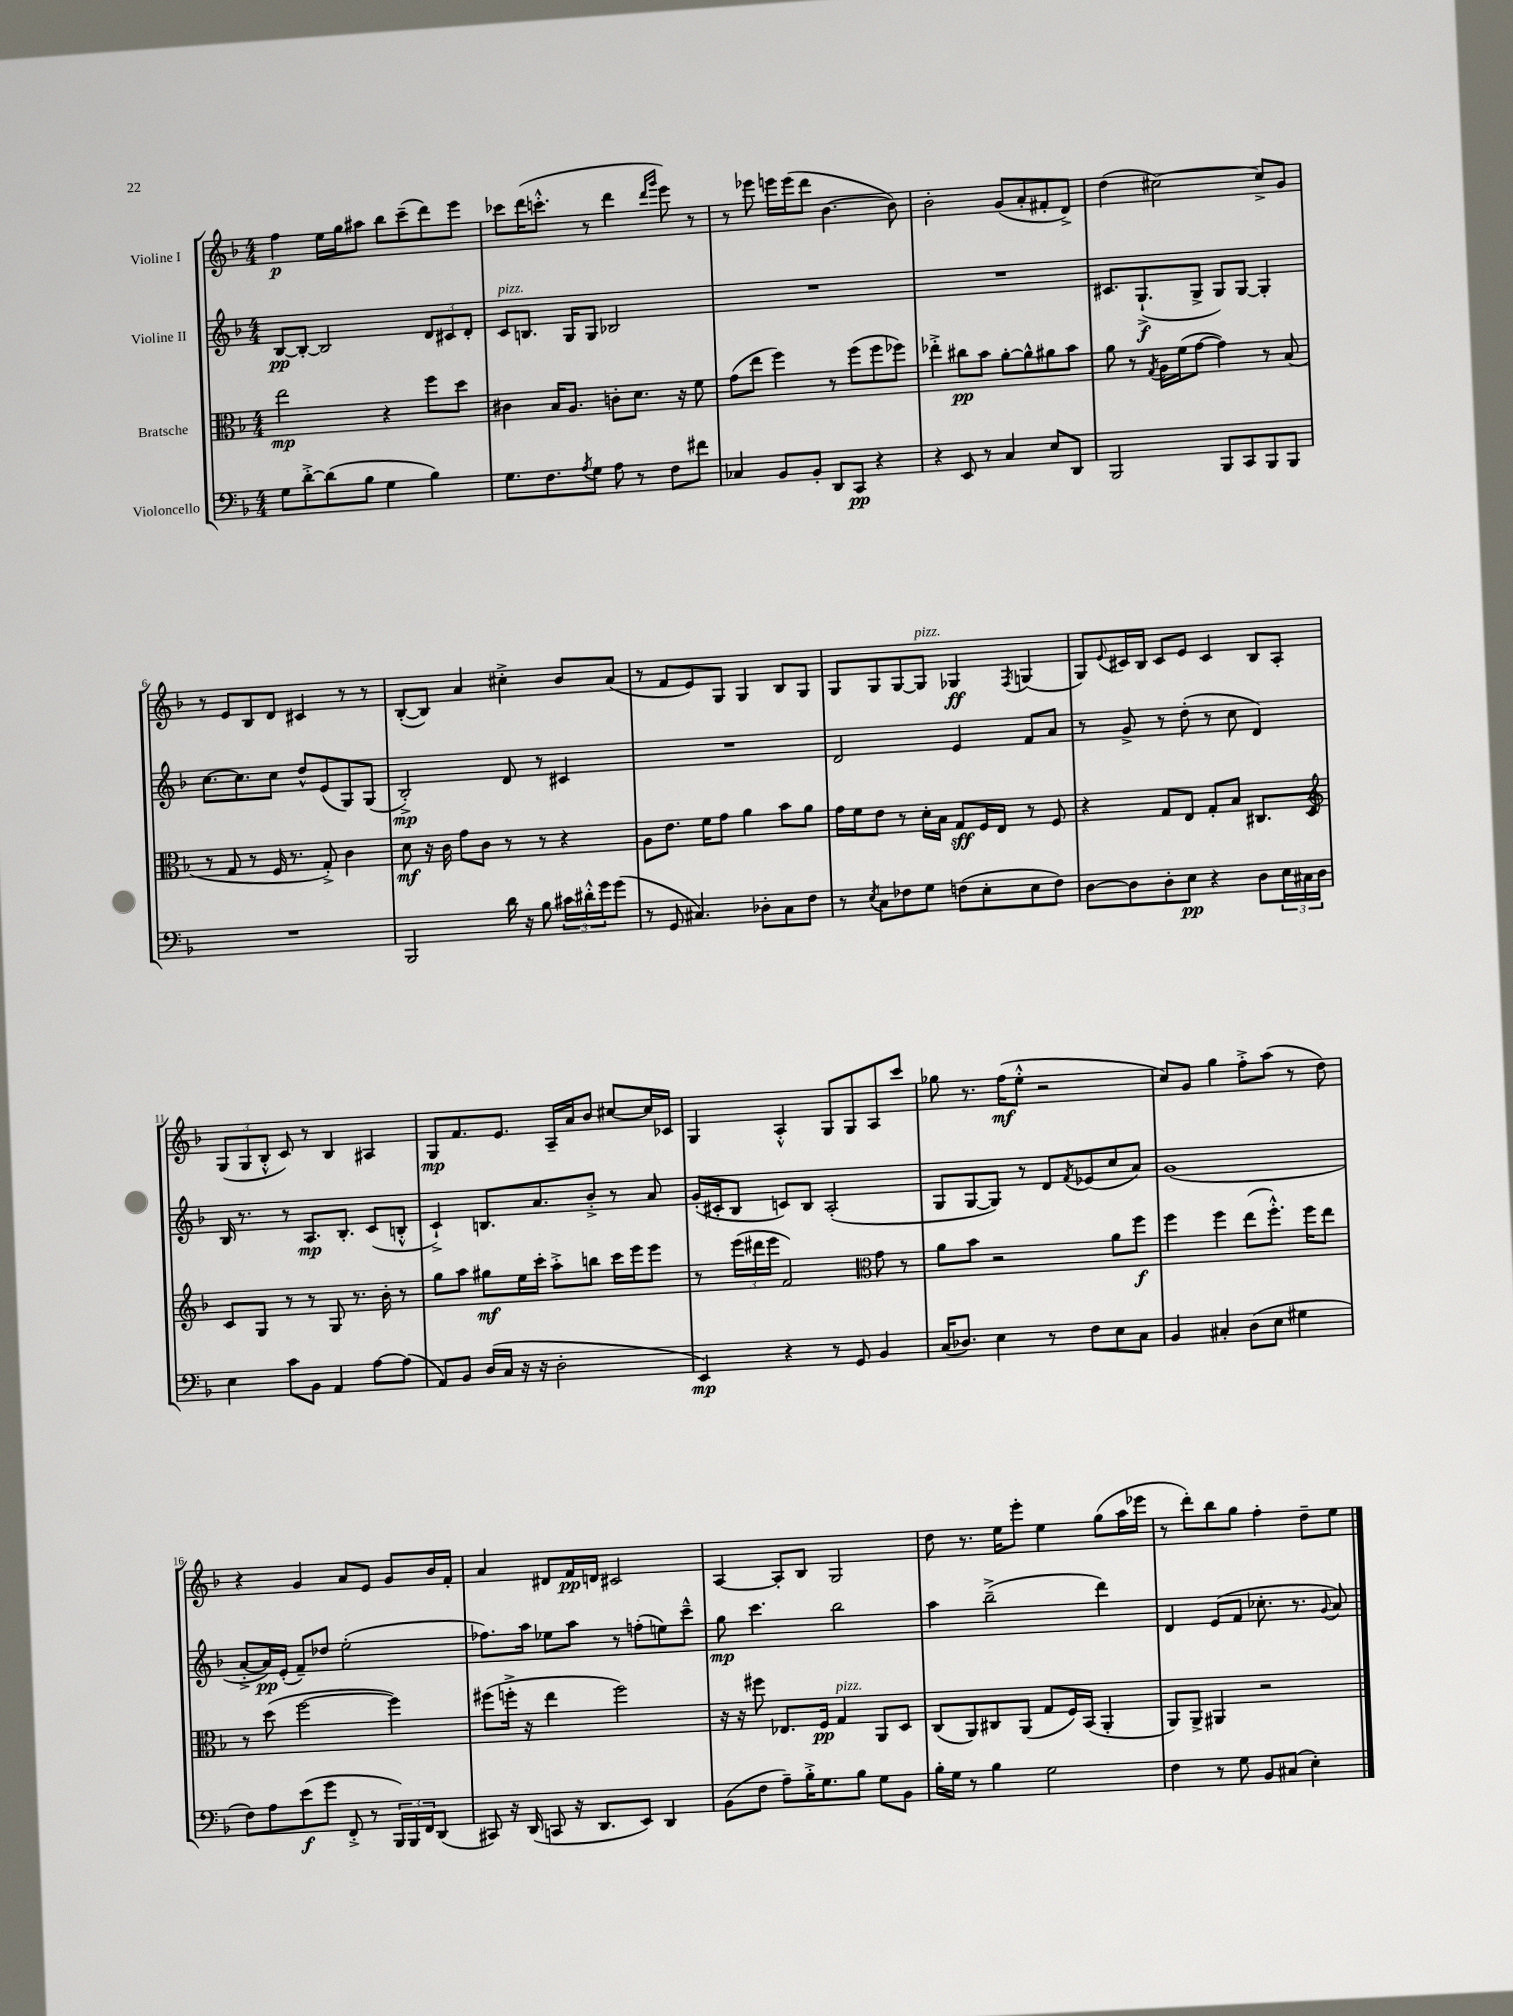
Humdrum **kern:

**kern	**kern	**kern	**kern
*staff4	*staff3	*staff2	*staff1
*clefF4	*clefC3	*clefG2	*clefG2
*k[b-]	*k[b-]	*k[b-]	*k[b-]
*M4/4	*M4/4	*M4/4	*M4/4
8G	2ee	[8B-	4ff
[8d'^	.	8B-'_	.
(8d]	.	2B-]	16ee
.	.	.	16gg
8B-	.	.	8aa#
4G	4r	.	8bb-
.	.	.	(8ccc~
4B-)	8ff	12d	8ddd)
.	.	12c#	.
.	8dd	.	8eee
.	.	12d'	.
=	=	=	=
8.G	4c#	8c	8ccc-
.	.	8.B	(16ddd
8.F	.	.	8.ccc'^^
.	16B-	.	.
.	8.A	16G	.
8qA	.	.	.
8G	.	8G	8r
8A	8c'	2B-	4ddd
8r	8.d	.	.
.	.	.	16qqddd
.	.	.	16qqggg
8F	.	.	8eee)
.	16r	.	.
8f#	8f	.	8r
=	=	=	=
4C-	(8g	1r	8r
.	8ee	.	8eee-
8BB-	4ff)	.	16eee
.	.	.	(16eee
8BB-'	.	.	8ddd
8DD	8r	.	[4.b-
8CC	(8ff	.	.
4r	8ff	.	.
.	8ff-)	.	8b-])
=	=	=	=
4r	4ee-'^	1r	2b-'
8EE	8cc#	.	.
8r	8b-	.	.
4C	[8a'	.	(8g
.	8a^^]	.	8a'
8E	8a#	.	8f#'
8DD	8b-	.	8d^)
=	=	=	=
2BBB-	8a	8.c#	(4dd
.	8r	.	.
.	.	(8.G`^	.
.	8qG	.	.
.	16A	.	[2cc#)
.	(16f	.	.
.	[8g	8G^	.
8BBB-	4g])	8G)	.
8CC	.	[8G	.
8BBB-	8r	4G']	8cc#^]
8BBB-	(8B-	.	8g
=	=	=	=
1r	8r	[8.cc	8r
.	8G	.	8e
.	.	8.cc]	.
.	8r	.	8B-
.	16F	8cc	8d
.	8.r	.	.
.	.	8dd^^	4c#
.	8G'^)	(8e	.
.	4c	8G)	8r
.	.	(8G	8r
=	=	=	=
2BBB-	8d	2B-'^)	([8B-'
.	16r	.	8B-])
.	16c	.	.
.	8g	.	4a
.	8c	.	.
16d	8r	8d	4cc#'^
16r	.	.	.
8B-	8r	8r	.
24c#	4r	4c#	8b-
24d#'^^	.	.	.
24g	.	.	.
(8g	.	.	(8a
=	=	=	=
8r	8A	1r	8r
8GG	8.e	.	8f
4.C#)	.	.	8e)
.	16f	.	.
.	8g	.	8G
.	4a	.	4G
8D-'	.	.	.
8C#	8b-	.	8B-
8F	8a	.	8G
=	=	=	=
8r	16g	2d	8G
.	16f	.	.
8qE	.	.	.
8C	8e	.	8G
8F-	8r	.	[8G
8G	16d'	.	8G]
.	16B-	.	.
(8F	8G	4e	4G-
8E'	16F	.	.
.	16E	.	.
.	.	.	8qF
8E	8r	8f	(4G
8F)	8F	8a	.
=	=	=	=
[8D	4r	8r	8G)
.	.	.	8qqe
8D]	.	8g^	16c#
.	.	.	16B-
8D'	8G	8r	8c#
8E	8E	(8dd'	8e
4r	8G'	8r	4c#
.	8B-	8cc	.
8D	8.C#	4d)	8B-
24E	.	.	8A'
24C#	.	.	.
.	16D	.	.
24D	.	.	.
=	=	=	=
*	*clefG2	*	*
4E	8c	16B-	(12G
.	.	8.r	.
.	.	.	12G
.	8G	.	.
.	.	.	12B-'^^
8c	8r	8r	8c)
8BB-	8r	8.A	8r
4AA	8G	.	4B-
.	.	8.B-'	.
.	8.r	.	.
[8A	.	(8c	4A#
.	16b-'	.	.
(8A]	8r	8B'^^	.
=	=	=	=
8AA)	8gg	4c`^)	8G
8BB-	8aa	.	8.f
(16D	8gg#	8.B	.
16C	.	.	8.e
16r	16ee	.	.
16r	16ccc'	8.a	.
2D'	8aa'^	.	16A~
.	.	.	16a
.	8bb	8b-'^	8b-
.	16ccc	8r	[8cc#
.	16eee	.	.
.	8eee	8a	16cc#]
.	.	.	16c-
=	=	=	=
4EE)	8r	(16g'	4G
.	.	16c#'	.
.	(24eee	8B-	.
.	24ddd#	.	.
.	24eee	.	.
4r	2f)	8c)	4A'^^
.	.	8B-	.
8r	.	(2A'	8G
8GG	.	.	8G
*	*clefC3	*	*
4BB-	8g	.	8A
.	8r	.	8ccc
=	=	=	=
(16C	8a	8G	8gg-
8.D-)	.	.	.
.	8b-	[8G	8.r
4E	2r	8G])	.
.	.	.	(16ff
.	.	8r	8ee'^^
8r	.	8d	2r
.	.	8qf	.
8F	.	(8e-	.
8E	8a	8cc	.
8C	8ff	8a)	.
=	=	=	=
4BB-	4ff	(1g	8cc)
.	.	.	8g
4C#'	4ff	.	4gg
(8D	(8ee	.	8ff'^
8E	8.ff'^^)	.	(8aa
4G#	.	.	8r
.	16ff	.	.
.	8ee	.	8dd)
=	=	=	=
8F)	8r	[8a'^	4r
8A	(8dd	16a])	.
.	.	(16e'	.
(8e	[2ff	8f~)	4g
8g	.	8dd-	.
8FF'^	.	(2ee'	8a
8r	.	.	8e
24BBB-)	4ff])	.	8g
24BBB-	.	.	.
24FF	.	.	.
(8DD	.	.	16b-
.	.	.	16f'
=	=	=	=
8CC#)	(8ff#	8.ff-)	4a
16r	16ff'^	.	.
(16DD	16r	16aa	.
8CC	4ee	8ee-	8d#
16r	.	8aa	16f
8.DD	.	.	16d
.	2ff)	8r	2c#
8EE)	.	(8ff'	.
4DD	.	8ee)	.
.	.	8ccc~^^	.
=	=	=	=
(8BB-	16r	8gg	[4A
.	16r	.	.
8F	8ff#	4.ccc	.
8A~)	8.E-	.	8A']
16B-'^	.	.	8B-
8.G	16F	.	.
.	4G	2bb-	2G
8B-	.	.	.
8G	8AA	.	.
8BB-	8D	.	.
=	=	=	=
16B-'	(8C	4aa	8dd
16G	.	.	.
8r	8AA)	.	8.r
4B-	8C#	(2bb-~^	.
.	.	.	16ee
.	(8AA	.	8eee'
2G	8G	.	4ee
.	16F)	.	.
.	(16BB-	.	.
.	4AA'	4ddd)	(8gg
.	.	.	16aa
.	.	.	16eee-
=	=	=	=
4F	8AA)	4d	8r
.	8AA^	.	8ddd')
8r	4AA#	(8e	8bb-
8G	.	8f	8gg
8BB-	2r	8.cc-'	4ff'
(8C#	.	.	.
.	.	8.r	.
4E')	.	.	8dd~
.	.	8qqg	.
.	.	8a)	8ee
==	==	==	==
*-	*-	*-	*-
